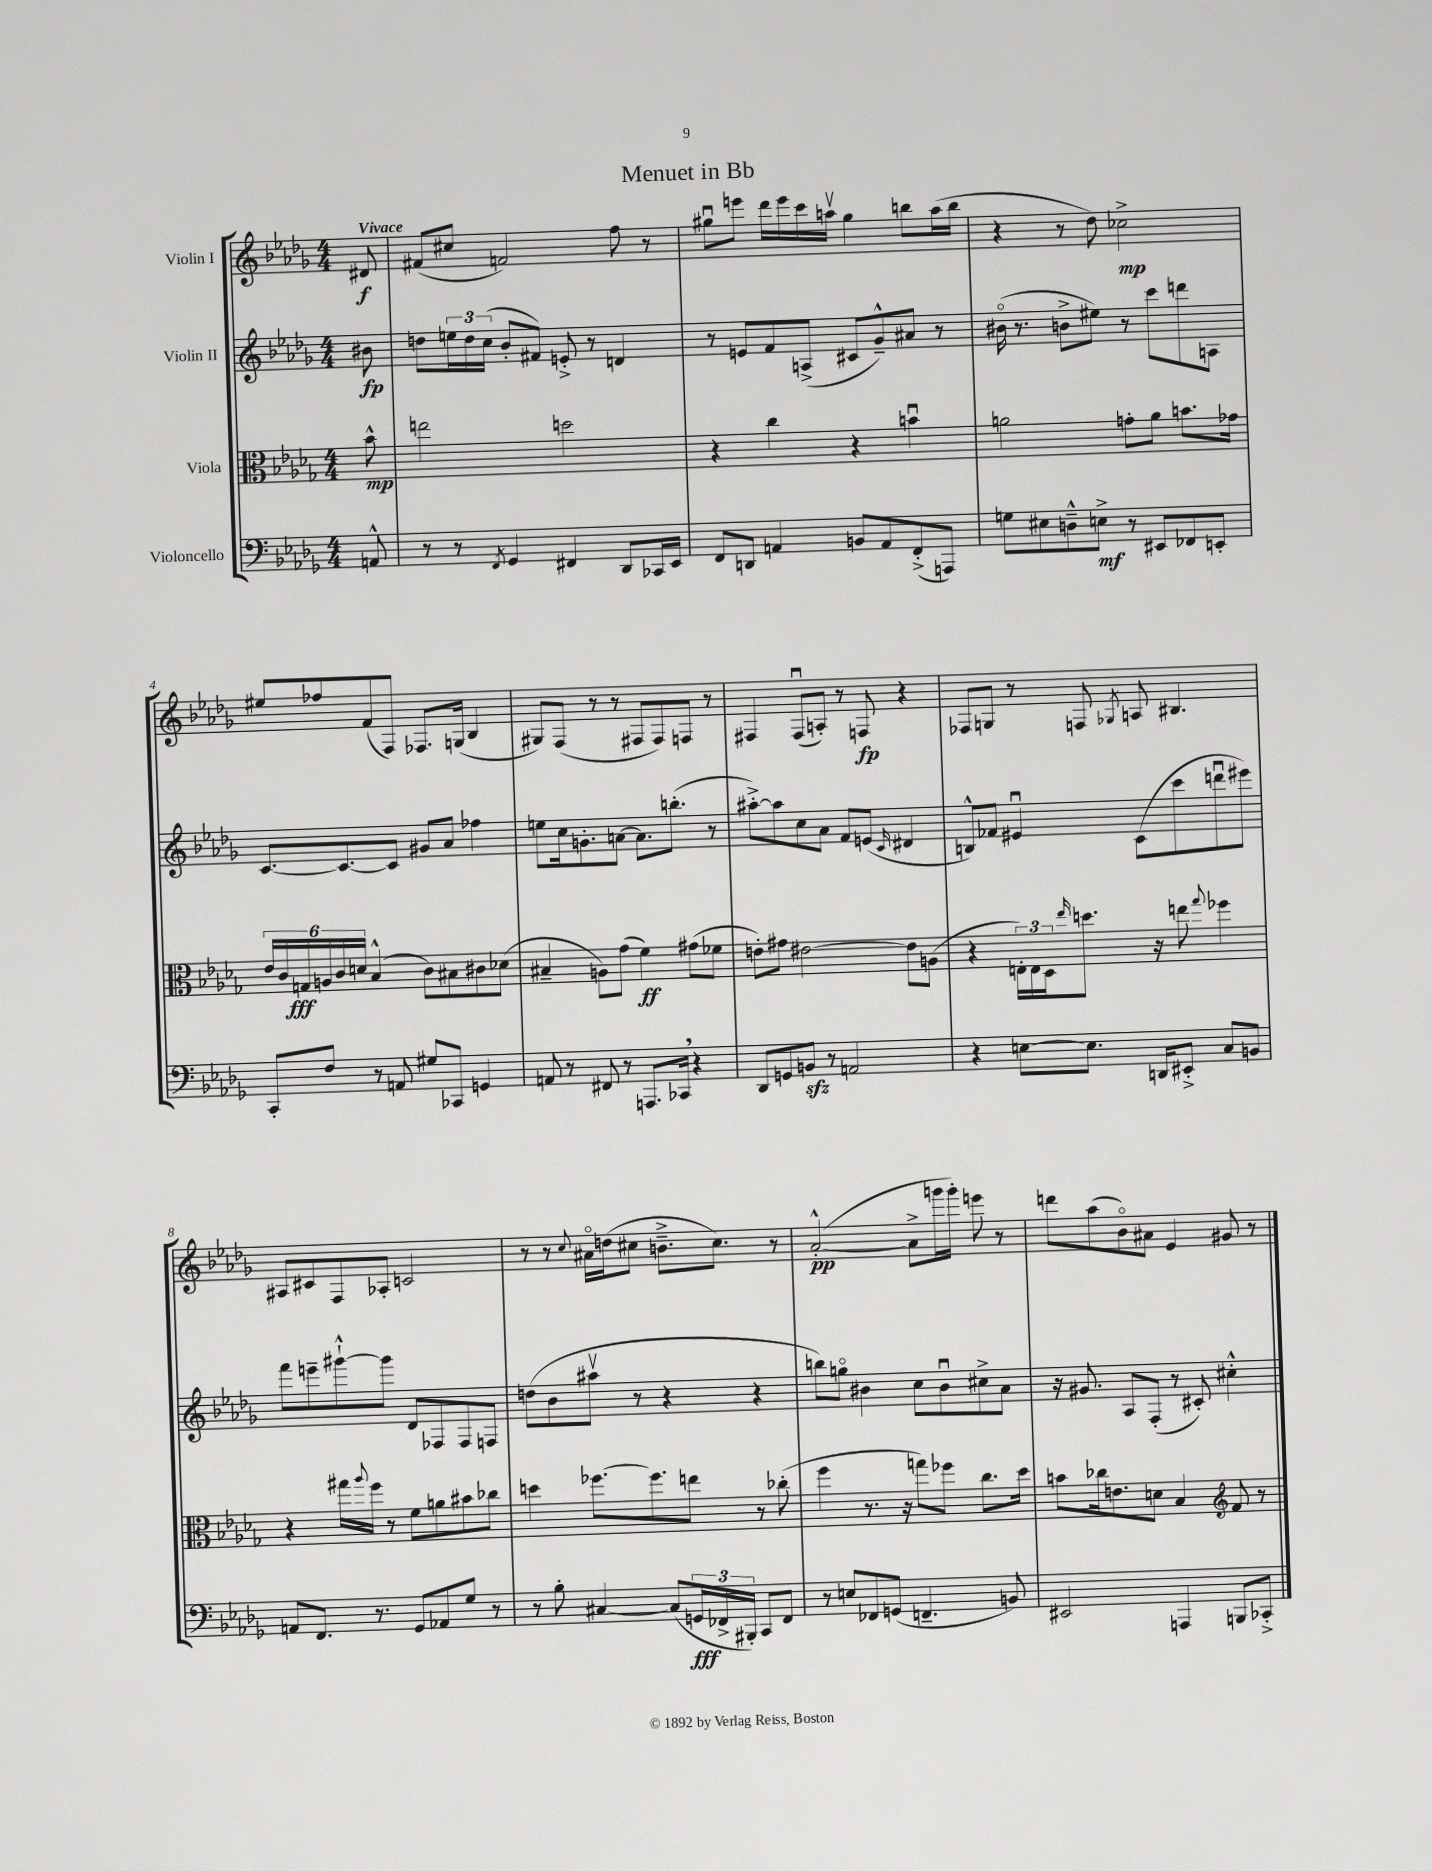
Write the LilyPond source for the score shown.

\header { title = "Menuet in Bb" }
<<
\new StaffGroup <<
\new Staff = "s0" \with { instrumentName = "Violin I" } {
    \clef treble \key des \major \numericTimeSignature \time 4/4 \partial 8 \tempo "Vivace"
    dis'8\f |
    fis'8( cis''8 f'2) f''8 r8 |
    gis''8\downbow e'''8 des'''16 e'''16 c'''16 a''16\upbow gis''4 b''8 a''16( b''16 |
    r4 r8 des''8) ces''2->\mp |
    eis''8 fes''8 f'8( f8) fes8. g16( bes4 |
    gis8) f8( r8 r8 fis8 fis8) f8 r8 |
    fis4 fis8\downbow( a8-.) r8 f8\fp r4 |
    fes8 g8 r8 f8 \acciaccatura { ges8 } a8 bis4. |
    ais8 cis'8 f8 aes8-. c'2 |
    r8 r8 \appoggiatura { c''8 } ais'16\flageolet d''16( cis''8 b'8.---> cis''8.) r8 |
    aes'2~-.-^\pp( aes'8-> g'''16 g'''16-.) e'''8 r8 |
    d'''8 aes''8( bes'8\flageolet) ais'8 ees'4 gis'8 r8 \bar "|." |
}
\new Staff = "s1" \with { instrumentName = "Violin II" } {
    \clef treble \key des \major \numericTimeSignature \time 4/4 \partial 8
    bis'8\fp |
    d''8 \tuplet 3/2 { e''16 d''16 c''16( } bes'8-. fis'8) e'8-.-> r8 d'4 |
    r8 e'8 f'8 a8->( cis'8 ges'8---^) ais'8 r8 |
    bis'16\flageolet( r8. b'8-> eis''8) r8 c'''8 d'''8 a8 |
    c'8.~ c'8.~ c'8 gis'8 aes'8 fes''4 |
    e''8 c''16 g'8.-. a'8~ a'8. b''8.-.( r8 |
    ais''8~-.->) ais''8 c''8 aes'8 f'8 e'8( \grace { c'16 } dis'4 |
    b8-^) fes'8 eis'4\downbow c'8( c'''8 d'''8\downbow eis'''8) |
    f'''8 e'''8-- gis'''8~-!-^ gis'''8 des'8 fes8 fes8 f8 |
    d''8( bes'8 ais''8\upbow r8 r4 r4 |
    b''8) g''8\flageolet bis'4 c''8 bis'8\downbow cis''8-> aes'8 |
    r16 gis'8. aes8 f8-.( r8 cis'8-.) cis''4-.-^ \bar "|." |
}
\new Staff = "s2" \with { instrumentName = "Viola" } {
    \clef alto \key des \major \numericTimeSignature \time 4/4 \partial 8
    bes'8-^\mp |
    e''2 d''2 |
    r4 c''4 r4 b'4\downbow |
    a'2 g'8-. a'8 b'8. ges'16 |
    \tuplet 6/4 { ees'16 c'16 g16\fff a16 c'16 d'16 } bes4-^( c'8) bis8 cis'8 des'8( |
    bis4-- a8) ges'8( f'4\ff) gis'8( fes'8 |
    e'8-.) gis'8 eis'2~ eis'8 a8( |
    r4 \tuplet 3/2 { e16-.) e16 des16 } \grace { ees''16 } d''8. r16 e''8 \appoggiatura { ges''8 } fes''4 |
    r4 gis''16 \appoggiatura { aes''8 } f''16 r8 f'8 a'8 bis'8 ces''8 |
    d''4 fes''8.~ fes''8. e''8 r8 ces''8-.( |
    f''4 r8. r16 g''8) fes''8 c''8. des''16 |
    b'8 ces''16 e'8. d'8 bes4 \clef treble f'8 r8 \bar "|." |
}
\new Staff = "s3" \with { instrumentName = "Violoncello" } {
    \clef bass \key des \major \numericTimeSignature \time 4/4 \partial 8
    a,8-^ |
    r8 r8 \acciaccatura { f,8 } ges,4 fis,4 des,8 ces,16 ees,16 |
    f,8 d,8 a,4 b,8 a,8 f,8-.->( a,,8) |
    g8 eis8 d8---^ e8->\mf r8 eis,8 fes,8 e,8-. |
    c,8-. f8 r8 a,8 gis8 ces,8 g,4 |
    a,8 r8 fis,8 r8 a,,8. ces,16 \breathe r4 |
    des,8 g,8 b,8\sfz r8 a,2 |
    r4 e8~ e8. d,16 eis,8-.-> c8 b,8 |
    a,8 f,8. r8. ges,8 aes,8 ges8 r8 |
    r8 bes8-. cis4~ cis8( \tuplet 3/2 { g,16\fff fes,16-> bis,,16-.) } c,8 fes,8 |
    r8 e8 fes,8 g,8( f,4.-- b,8) |
    eis,2 a,,4 b,,8 ces,8-.-> \bar "|." |
}
>>
>>
